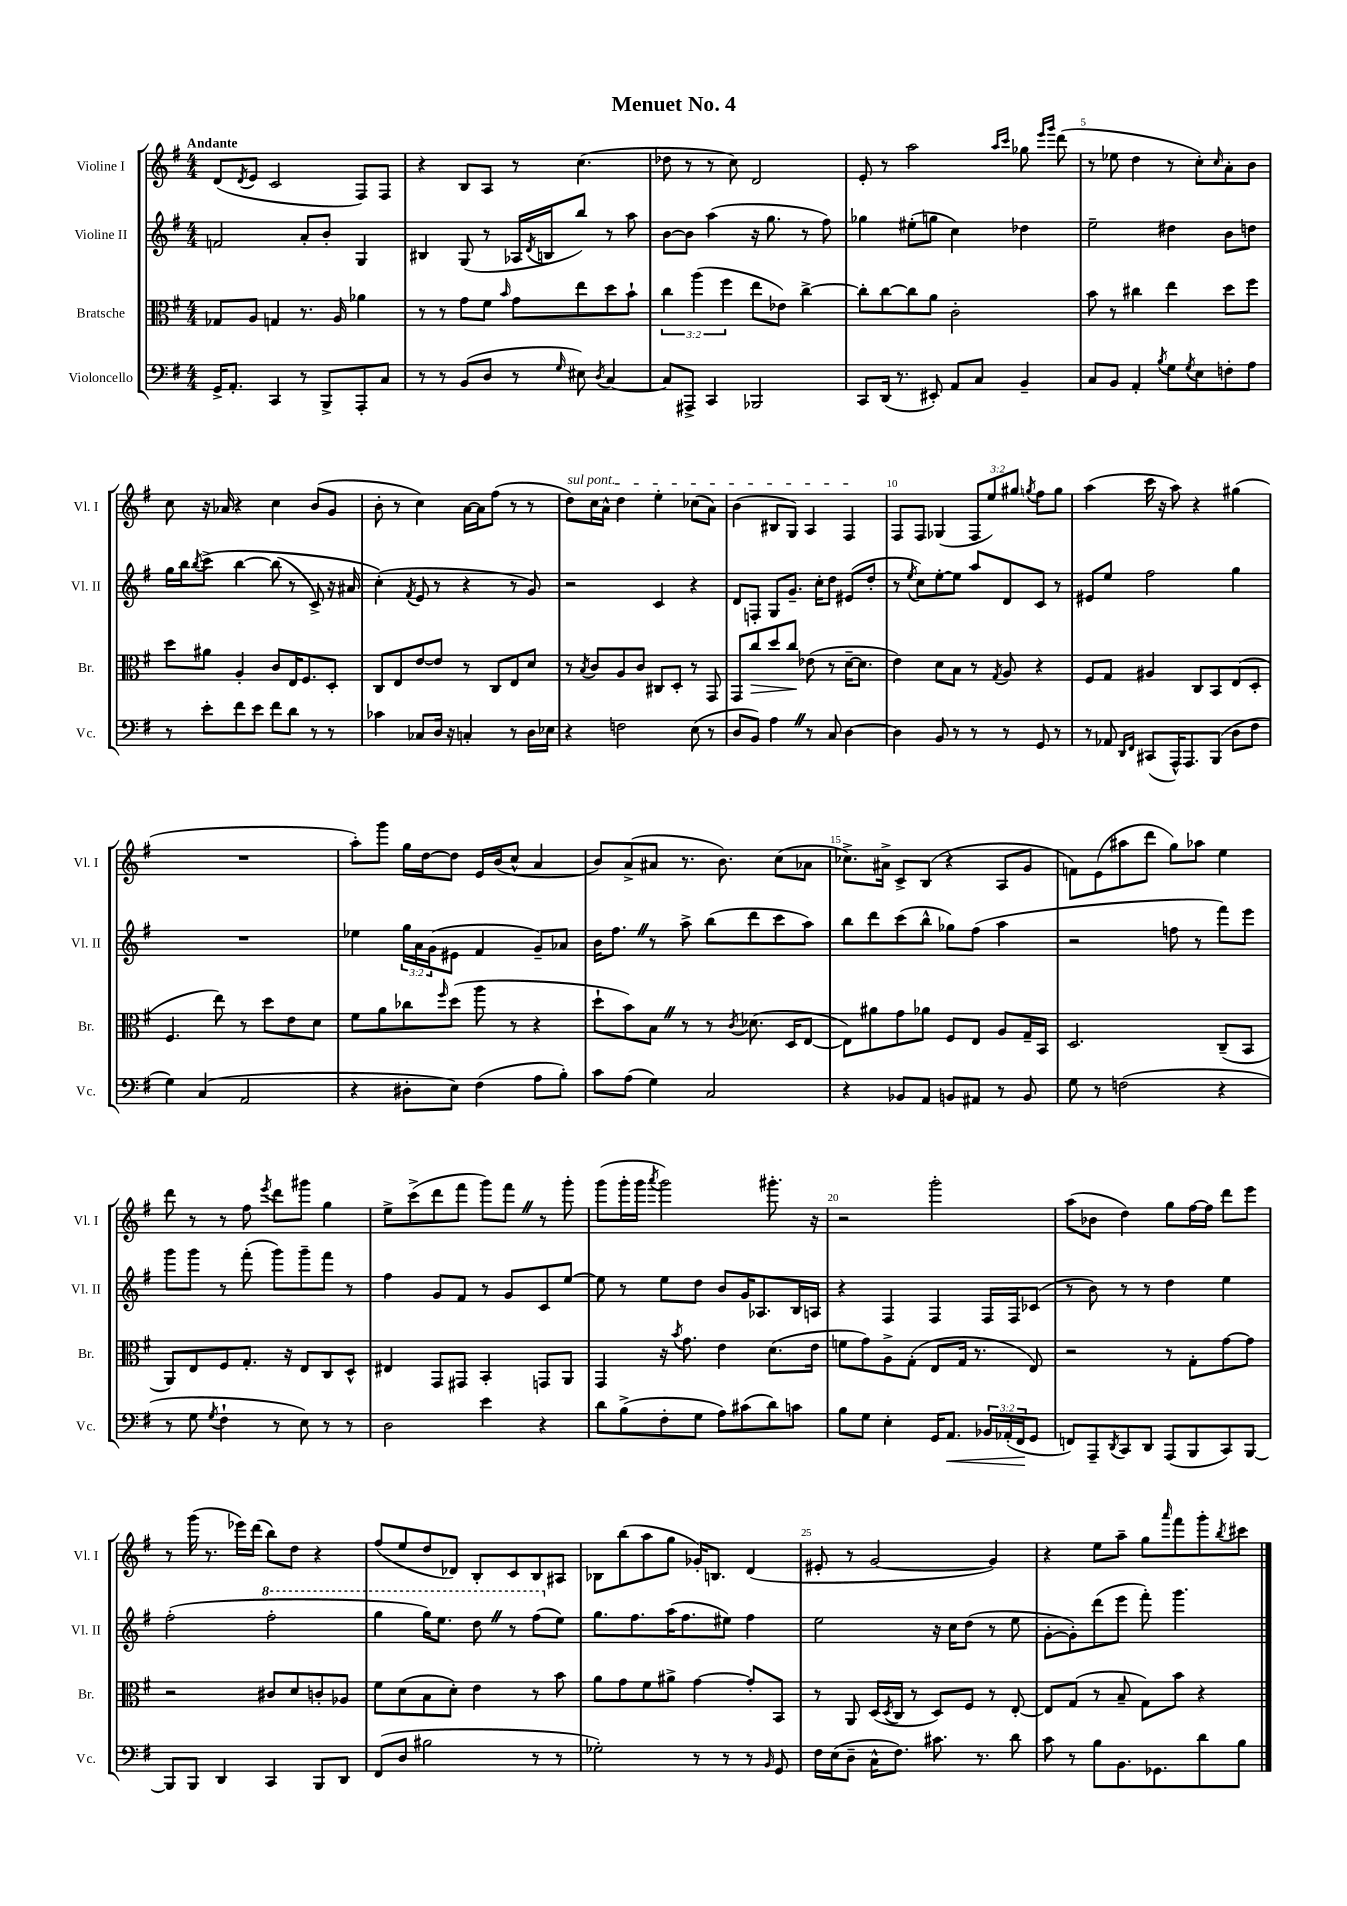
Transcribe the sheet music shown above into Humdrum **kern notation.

**kern	**dynam	**kern	**dynam	**kern	**kern
*part4	*part4	*part3	*part3	*part2	*part1
*staff4	*staff4	*staff3	*staff3	*staff2	*staff1
*I"Violoncello	*	*I"Bratsche	*	*I"Violine II	*I"Violine I
*I'Vc.	*	*I'Br.	*	*I'Vl. II	*I'Vl. I
*clefF4	*	*clefC3	*	*clefG2	*clefG2
*k[f#]	*	*k[f#]	*	*k[f#]	*k[f#]
*M4/4	*	*M4/4	*	*M4/4	*M4/4
=1	=1	=1	=1	=1	=1
!	!	!	!	!	!LO:TX:a:B:t=Andante
16GG^/KL	.	8G-X/L	.	2fn/	(8d/L
8.AA'/J	.	.	.	.	.
.	.	.	.	.	8qd/
.	.	8A/J	.	.	8e/J
4CC/	.	4Gn/	.	.	2c/
8r	.	8.r	.	8a'/L	.
8BBB^/L	.	.	.	8b'/J	.
.	.	16A/	.	.	.
8AAA'/	.	4a-X\	.	4G/	8F#/L)
8C/J	.	.	.	.	8F#/J
=2	=2	=2	=2	=2	=2
8r	.	8r	.	4B#X/	4r
8r	.	8r	.	.	.
(8BB/L	.	8g\L	.	(8G/	8B/L
8D/J	.	8f#\J	.	8r	8A/J
.	.	16qqb/	.	.	.
8r	.	8g\L	.	16A-X/LL	8r
.	.	.	.	8qd/	.
.	.	.	.	16Bn/J	.
16qqG/	.	.	.	.	.
8E#X\)	.	8ee\	.	8bb/J)	(4.cc\
8qD/	.	.	.	.	.
[4C/	.	8dd\	.	8r	.
.	.	8b`\J	.	8aa\	.
=3	=3	=3	=3	=3	=3
8C/L]	.	6cc\	.	[8b\L	8dd-X\
8AAA#X^/J	.	.	.	8b\J]	8r
.	.	(6aa\	.	.	.
4CC/	.	.	.	(4aa\	8r
.	.	6ff#\	.	.	.
.	.	.	.	.	8cc\)
2BBB-X/	.	8ee\L	.	16r	2d/
.	.	.	.	8.gg\	.
.	.	8e-X\J)	.	.	.
.	.	[4cc^\	.	8r	.
.	.	.	.	8ff#\)	.
=4	=4	=4	=4	=4	=4
8CC/L	.	8cc'\L]	.	4gg-X\	8e'/
(16DD/Jk	.	[8cc\	.	.	8r
8.r	.	.	.	.	.
.	.	8cc\]	.	(8ee#X'\L	2aa\
8EE#X'/)	.	8a\J	.	8ggn\J	.
8AA/L	.	2c'\	.	4cc\)	.
8C/J	.	.	.	.	.
.	.	.	.	.	16qqaa/LL
.	.	.	.	.	16qqccc/JJ
4BB~/	.	.	.	4dd-X\	8gg-X\
.	.	.	.	.	16qqeee/LL
.	.	.	.	.	16qqggg/JJ
.	.	.	.	.	(8ddd\
=5	=5	=5	=5	=5	=5
8C/L	.	8b\	.	2ee~\	8r
8BB/J	.	8r	.	.	8ee-X\
4AA'/	.	4cc#X\	.	.	4dd\
8qB/	.	.	.	.	.
8G\L	.	4ee\	.	4dd#X\	8r
8qG/	.	.	.	.	.
8E\	.	.	.	.	8cc'\L)
.	.	.	.	.	16qqcc/
8Fn'\	.	8dd\L	.	8b\L	8a'\
8A\J	.	8ff#\J	.	8ddn\J	8b\J
!!LO:LB:g=z
=6	=6	=6	=6	=6	=6
8r	.	8dd\L	.	16gg\LL	8cc\
.	.	.	.	16bb\J	.
.	.	.	.	8qbb/	.
8e'\L	.	8a#X\J	.	(8ccc^\J	16r
.	.	.	.	.	16a-X/
8f#\	.	4A'/	.	[4bb\	4r
8e\J	.	.	.	.	.
8f#\L	.	8c/L	.	(8bb\]	4cc\
8d\J	.	16E/K	.	8r	.
.	.	8.F#/	.	.	.
8r	.	.	.	8c^/)	(8b/L
8r	.	8D'/J	.	16r	8g/J
.	.	.	.	16a#X/	.
=7	=7	=7	=7	=7	=7
4c-X\	.	8C/L	.	(4cc'\)	8b'\
.	.	8E/	.	.	8r
.	.	.	.	8qf#/	.
8C-X/L	.	[8e/	.	8e/	4cc\)
16D/Jk	.	8e/J]	.	8r	.
16r	.	.	.	.	.
4Cn'/	.	8r	.	4r	[16a\LL
.	.	.	.	.	16a\J]
.	.	8C/L	.	.	(8ff#\J
8r	.	8E/	.	8r	8r
16D\LL	.	8d/J	.	8g/)	8r
16E-X\JJ	.	.	.	.	.
=8	=8	=8	=8	=8	=8
!	!	!	!	!	!LO:TX:a:i:t=sul pont.
4r	.	8r	.	2r	8dd\L)
.	.	8qB/	.	.	.
.	.	8c/L	.	.	16cc\L
.	.	.	.	.	16a^^\JJ
2Fn\	.	8A/	.	.	4dd\
.	.	8c/J	.	.	.
.	.	8C#X/L	.	4c/	4ee'\
.	.	8D'/J	.	.	.
(8E\	.	8r	.	4r	(8cc-X\L
8r	.	8GG/	.	.	8a\J)
=9	=9	=9	=9	=9	=9
8D/L	.	8GG/L	.	8d/L	(4b\
!	!	!	!LO:HP:b	!	!
8BB/J)	.	8cc/	>	8Fn'/J	.
4AZ\	.	8dd/	.	8G/L	8B#X/L
.	.	8cc/J	.	8.g~/J	8G/J)
8r	.	(8e-X\	]	.	4A/
.	.	.	.	16cc'\KL	.
8C/	.	8r	.	8dd\J	.
[4D\	.	[16d~\KL	.	(8e#X/L	4F#/
.	.	8.d\J]	.	.	.
.	.	.	.	8dd'/J	.
=10	=10	=10	=10	=10	=10
4D\]	.	4e\)	.	8r	8F#/L
.	.	.	.	8qee/	.
.	.	.	.	8cc\L)	8F#/J
8BB/	.	8d\L	.	[8ee'\	(4G-X/
8r	.	8B\J	.	8ee\J]	.
8r	.	8r	.	8aa/L	12F#/L
.	.	.	.	.	12ee/)
.	.	8qG/	.	.	.
8r	.	8A/	.	8d/	.
.	.	.	.	.	12gg#X/J
.	.	.	.	.	8qggn/
8GG/	.	4r	.	8c/J	8ff#\L
8r	.	.	.	8r	8gg\J
=11	=11	=11	=11	=11	=11
8r	.	8F#/L	.	8e#X/L	(4aa\
8AA-X/	.	8G/J	.	8ee/J	.
16qqDD/LL	.	.	.	.	.
16qqFF#/JJ	.	.	.	.	.
(8CC#X/L	.	4A#X/	.	2ff#\	16ccc\
.	.	.	.	.	16r
16AAA^^/K)	.	.	.	.	8aa\)
8.AAA/	.	.	.	.	.
.	.	8C/L	.	.	4r
(8BBB/J	.	8BB/	.	.	.
8D\L	.	(8E/	.	4gg\	(4gg#X\
8F#\J	.	8D'/J	.	.	.
!!LO:LB:g=z
=12	=12	=12	=12	=12	=12
4G\)	.	4.F#/	.	1r	1r
(4C/	.	.	.	.	.
.	.	8ee\)	.	.	.
2AA/	.	8r	.	.	.
.	.	8dd\L	.	.	.
.	.	8e\	.	.	.
.	.	8d\J	.	.	.
=13	=13	=13	=13	=13	=13
4r	.	8f#\L	.	4ee-X\	8aa'\L)
.	.	8a\	.	.	8ggg\J
8D#X'\L	.	8cc-X\	.	24gg\LL	16gg\LL
.	.	.	.	24a\	.
.	.	.	.	.	[16dd\J
.	.	.	.	(24g\J	.
.	.	16qqff#/	.	.	.
8E\J)	.	(8dd\J	.	8e#X\J	8dd\J]
(4F#\	.	8aa\	.	4f#/	16e/LL
.	.	.	.	.	(16b/J
.	.	8r	.	.	8cc^^/J
8A\L	.	4r	.	8g~/L)	4a/
8B'\J)	.	.	.	8a-X/J	.
=14	=14	=14	=14	=14	=14
8c\L	.	8dd`\L	.	16b\KL	8b/L)
.	.	.	.	8.ff#Z\J	.
(8A\J	.	8b\)	.	.	(8a^/
4G\)	.	8BZ\J	.	8r	8a#X/J
.	.	8r	.	8aa^\	8.r
2C/	.	8r	.	(8bb\L	.
.	.	.	.	.	8.b\)
.	.	8qc/	.	.	.
.	.	(8.d-X\	.	8ddd\	.
.	.	.	.	8ccc\	(8cc\L
.	.	16D/KL	.	.	.
.	.	[8E/J	.	8aa\J)	8a-X\J
=15	=15	=15	=15	=15	=15
4r	.	8E\L])	.	8bb\L	8.cc-X^\L)
.	.	8a#X\	.	8ddd\	.
.	.	.	.	.	16a#X^\Jk
8BB-X/L	.	8g\	.	(8ccc\	8c^/L
8AA/J	.	8a-X\J	.	8bb^^\J	(8B/J
8BBn/L	.	8F#/L	.	8gg-X\L)	4r
8AA#X/J	.	8E/J	.	(8ff#\J	.
8r	.	8A/L	.	4aa\	8A/L
8BB/	.	16G~/L	.	.	8g/J
.	.	16BB/JJ	.	.	.
=16	=16	=16	=16	=16	=16
8G\	.	2.D/	.	2r	8fn\L)
8r	.	.	.	.	(8e\
(2Fn\	.	.	.	.	8aa#X\
.	.	.	.	.	8ddd\J
.	.	.	.	8ffn\	8gg\L)
.	.	.	.	8r	8aa-X\J
4r	.	(8C~/L	.	8fff#\L)	4ee\
.	.	8BB/J	.	8eee\J	.
!!LO:LB:g=z
=17	=17	=17	=17	=17	=17
8r	.	8AA/L)	.	8ggg\L	8ddd\
8G\	.	8E/	.	8ggg\J	8r
8qG/	.	.	.	.	.
4F#`\	.	8F#/	.	8r	8r
.	.	8.G'/J	.	(8fff#'\	8ff#\
.	.	.	.	.	8qeee/
8r	.	.	.	8ggg\L)	8ddd\L
.	.	16r	.	.	.
8E\)	.	8E/L	.	8ggg~\	8ggg#X\J
8r	.	8C/	.	8fff#\J	4gg\
8r	.	8D^^/J	.	8r	.
=18	=18	=18	=18	=18	=18
2D\	.	4E#X/	.	4ff#\	8ee^\L
.	.	.	.	.	(8ccc^\
.	.	8GG/L	.	8g/L	8ddd\
.	.	8GG#X/J	.	8f#/J	8fff#\J
4e\	.	4BB'/	.	8r	8ggg\L)
.	.	.	.	8g/L	8fff#Z\J
4r	.	8GGn/L	.	8c/	8r
.	.	8AA/J	.	[8ee/J	8ggg'\
=19	=19	=19	=19	=19	=19
8d\L	.	4GG/	.	8ee\]	(8ggg\L
(8B^\	.	.	.	8r	16ggg'\L
.	.	.	.	.	16ggg\JJ
.	.	.	.	.	8qaaa/
8F#'\	.	16r	.	8ee\L	2ggg\)
.	.	8qb/	.	.	.
.	.	8.g\	.	.	.
8G\J	.	.	.	8dd\J	.
8A\L)	.	4e\	.	8b/L	.
(8c#X\	.	.	.	16g/K	.
.	.	.	.	8.A-X/	.
8d\)	.	(8.d\L	.	.	8.ggg#X'\
8cn\J	.	.	.	16B/L	.
.	.	16e\Jk	.	16An/JJ	16r
=20	=20	=20	=20	=20	=20
8B\L	.	8fn\L	.	4r	2r
8G\J	.	8g\)	.	.	.
4E'\	.	8A^\	.	4F#/	.
.	.	(8G'\J	.	.	.
16GG/KL	.	8E/L	.	4F#/	2ggg'\
!	!LO:HP:b	!	!	!	!
8.AA/J	<	.	.	.	.
.	.	16G/Jk	.	.	.
.	.	8.r	.	.	.
24BB-X/LL	.	.	.	16F#/LL	.
(24AA-X'/	.	.	.	.	.
.	.	.	.	16F#/J	.
24FF#/J	.	.	.	.	.
8GG/J	[	8E/)	.	(8c-X/J	.
=21	=21	=21	=21	=21	=21
8FFn/L)	.	2r	.	8r	(8aa\L
8AAA~/	.	.	.	8b\)	8b-X\J
8qDD/	.	.	.	.	.
8CC/	.	.	.	8r	4dd\)
8DD/J	.	.	.	8r	.
(8AAA/L	.	8r	.	4dd\	8gg\L
8BBB/	.	8G'\L	.	.	[16ff#\L
.	.	.	.	.	16ff#\JJ]
8CC/)	.	[8g\	.	4ee\	8ddd\L
[8BBB/J	.	8g\J]	.	.	8eee\J
!!LO:LB:g=z
=22	=22	=22	=22	=22	=22
8BBB/L]	.	2r	.	(2ff#'\	8r
8BBB/J	.	.	.	.	(16ggg\
.	.	.	.	.	8.r
4DD/	.	.	.	.	.
.	.	.	.	.	16eee-X\LL)
.	.	.	.	.	(16ddd\JJ
*	*	*	*	*8va	*
4CC/	.	8c#X/L	.	2fff#'\	8bb\L)
.	.	8d/	.	.	8dd\J
8BBB/L	.	8cn'/	.	.	4r
8DD/J	.	8A-X/J	.	.	.
=23	=23	=23	=23	=23	=23
(8FF#/L	.	8f#\L	.	4ggg\	(8ff#/L
8D/J	.	(8d\	.	.	8ee/
2B#X\	.	8B\	.	16ggg\KL)	8dd/
.	.	.	.	8.eee\J	.
.	.	8d'\J)	.	.	8d-X/J)
.	.	4e\	.	8dddZ\	8B'/L
.	.	.	.	8r	8c/
8r	.	8r	.	(8fff#\L	8B/
*	*	*	*	*X8va	*
8r	.	8b\	.	8ee\J)	8A#X/J
=24	=24	=24	=24	=24	=24
2G-X'\)	.	8a\L	.	8.gg\L	8B-X\L
.	.	8g\	.	.	(8bb\
.	.	.	.	8.ff#\	.
.	.	8f#\	.	.	8aa\
.	.	8a#X^\J	.	(16aa\K	8gg\J
.	.	.	.	8.ff#\	.
8r	.	[4g\	.	.	16g-X'/KL)
.	.	.	.	.	8.Bn/J
8r	.	.	.	8ee#X\J)	.
8r	.	8g'/L]	.	4ff#\	(4d/
16qqBB/	.	.	.	.	.
8GG/	.	8BB/J	.	.	.
=25	=25	=25	=25	=25	=25
16F#\LL	.	8r	.	2ee\	8e#X'/
(16E\J	.	.	.	.	.
8D~\J	.	8AA/	.	.	8r
16C^^\KL	.	(16D/LL	.	.	[2g/
.	.	8qD/	.	.	.
8.F#\J)	.	16C/JJ	.	.	.
.	.	8r	.	.	.
8.c#X\	.	8D/L)	.	16r	.
.	.	.	.	16cc\KL	.
.	.	8F#/J	.	(8dd\J	.
8.r	.	.	.	.	.
.	.	8r	.	8r	4g/])
8d\	.	[8E'/	.	8ee\	.
=26	=26	=26	=26	=26	=26
8c\	.	8E/L]	.	[8g'\L	4r
8r	.	(8G/J	.	8g'\])	.
8B\L	.	8r	.	(8ddd\	8ee\L
8.BB\	.	8B~/	.	8eee\J	8aa~\J
.	.	8G\L)	.	8fff#'\)	8gg\L
8.GG-X\	.	.	.	.	.
.	.	.	.	.	16qqaaa/
.	.	8b\J	.	4.ggg\	8fff#\
8d\	.	4r	.	.	8ggg'\
.	.	.	.	.	8qbb/
8B\J	.	.	.	.	8ccc#X\J
==	==	==	==	==	==
*-	*-	*-	*-	*-	*-
